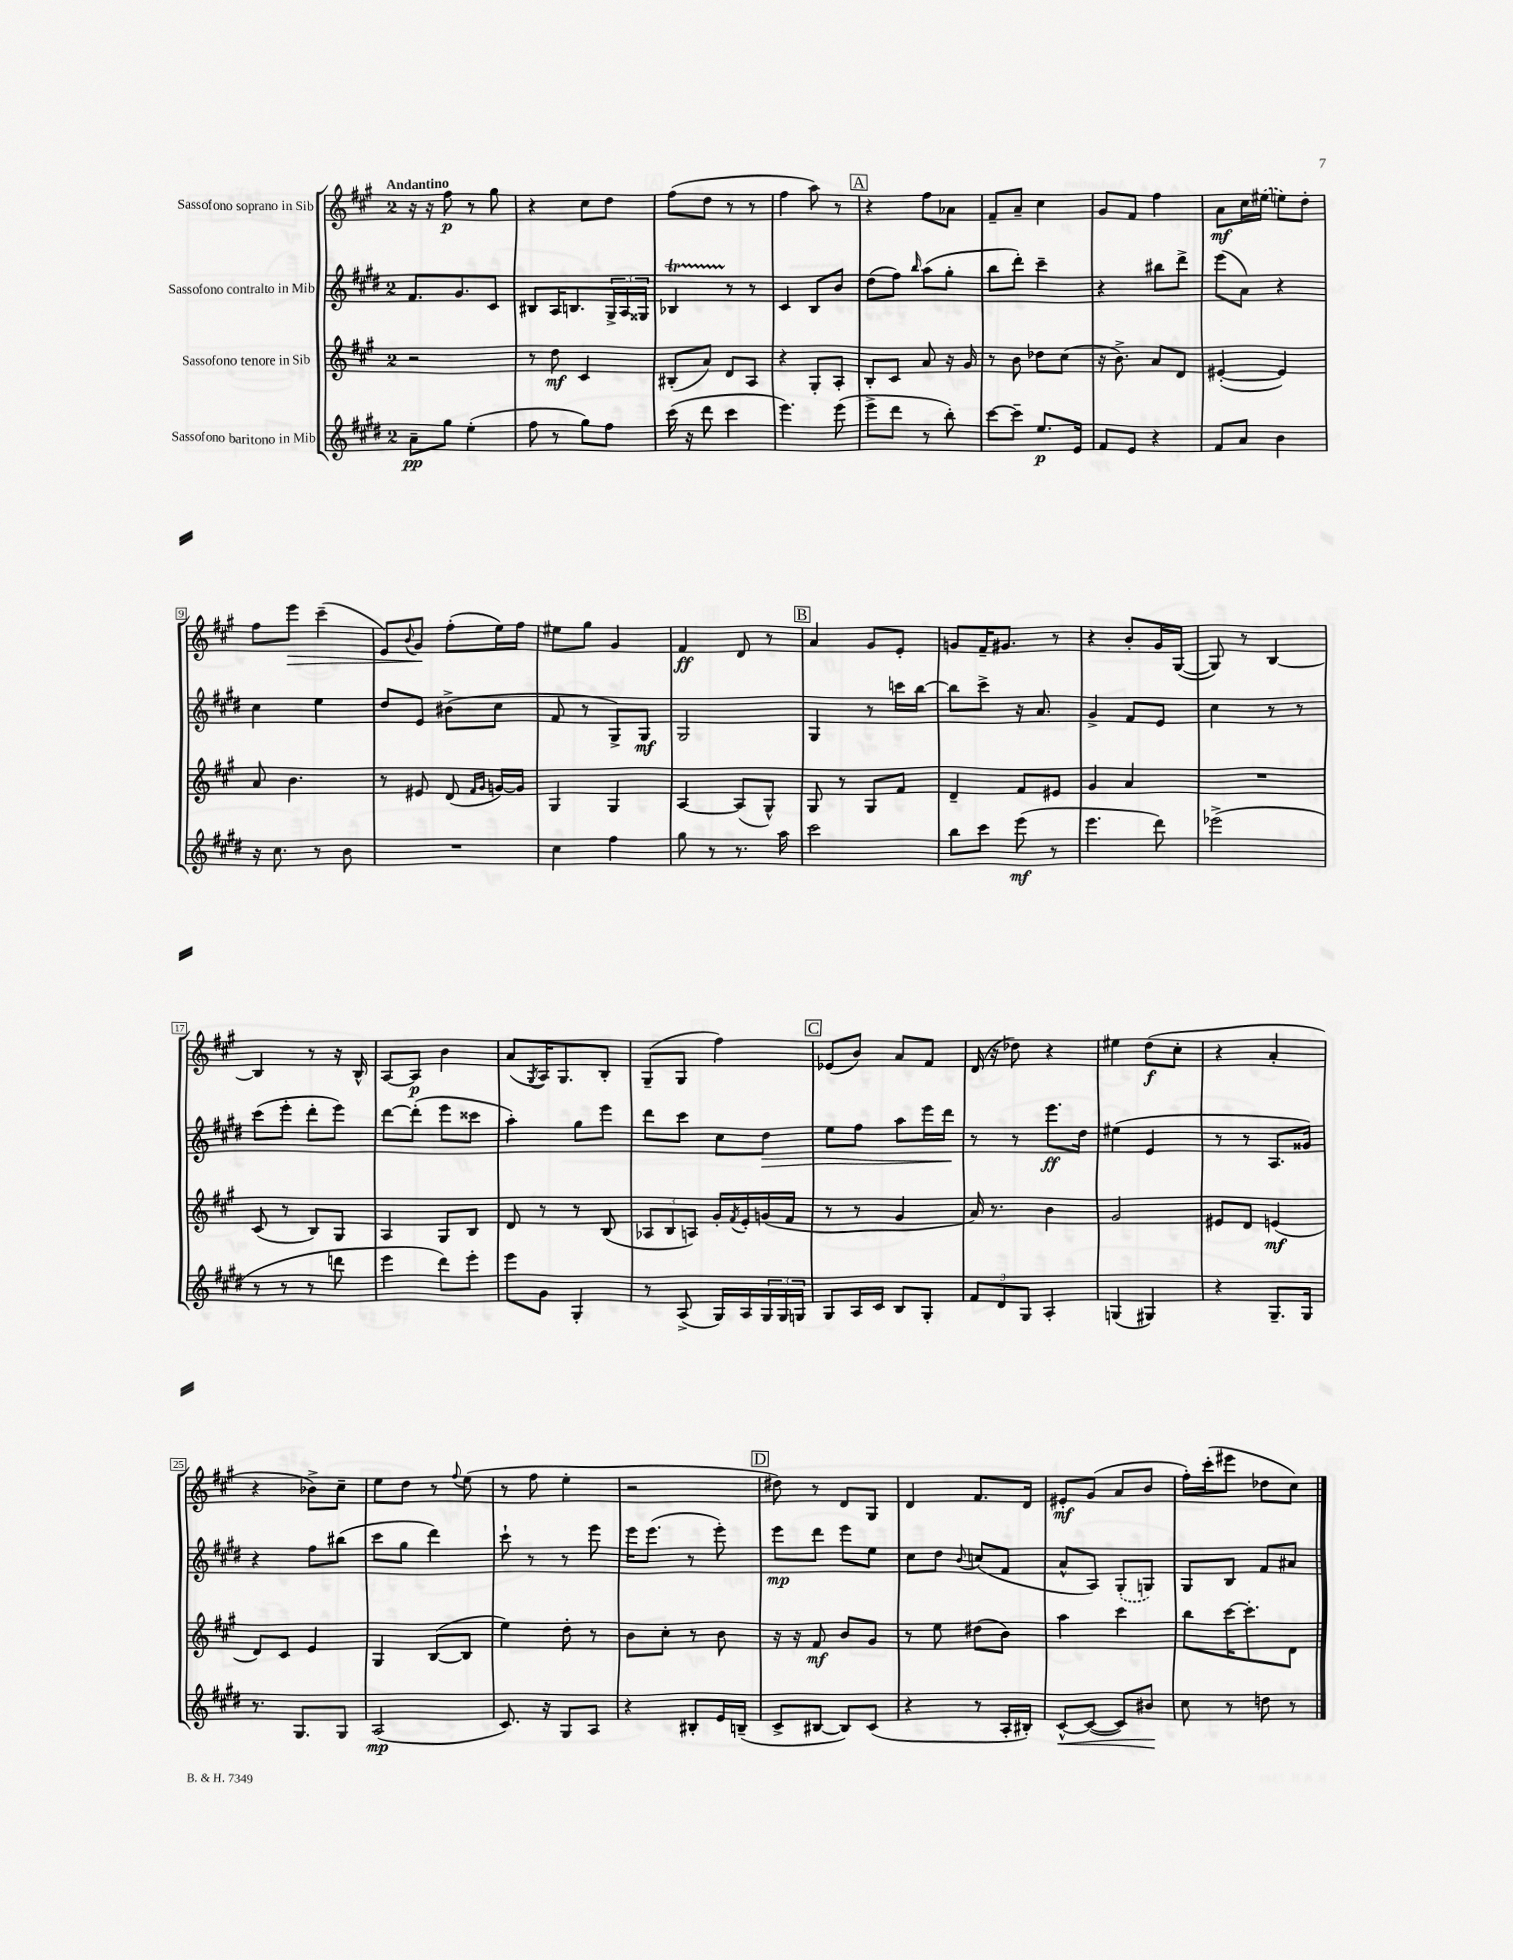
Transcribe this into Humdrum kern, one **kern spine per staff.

**kern	**dynam	**kern	**dynam	**kern	**dynam	**kern	**dynam
*part4	*part4	*part3	*part3	*part2	*part2	*part1	*part1
*staff4	*staff4	*staff3	*staff3	*staff2	*staff2	*staff1	*staff1
*I"Sassofono baritono in Mib	*	*I"Sassofono tenore in Sib	*	*I"Sassofono contralto in Mib	*	*I"Sassofono soprano in Sib	*
*clefG2	*	*clefG2	*	*clefG2	*	*clefG2	*
*k[f#c#g#d#]	*	*k[f#c#g#]	*	*k[f#c#g#d#]	*	*k[f#c#g#]	*
*M2/4	*	*M2/4	*	*M2/4	*	*M2/4	*
=1	=1	=1	=1	=1	=1	=1	=1
!	!	!	!	!	!	!LO:TX:a:B:t=Andantino	!
8a~\L	pp	2r	.	8.f#/L	.	16r	.
.	.	.	.	.	.	16r	.
8gg#\J	.	.	.	.	.	8ff#\	p
.	.	.	.	8.g#/	.	.	.
(4ee'\	.	.	.	.	.	8r	.
.	.	.	.	8c#/J	.	8gg#\	.
=2	=2	=2	=2	=2	=2	=2	=2
8ff#\	.	8r	.	8B#X/L	.	4r	.
8r	.	8dd\	mf	16A/K	.	.	.
.	.	.	.	8.Bn/	.	.	.
8gg#\L)	.	4c#/	.	.	.	8cc#\L	.
8ff#\J	.	.	.	24G#^/L	.	8dd\J	.
.	.	.	.	24A/	.	.	.
.	.	.	.	24G##X/JJ	.	.	.
=3	=3	=3	=3	=3	=3	=3	=3
(16ccc#\	.	(8B#X'/L	.	4B-XT/	.	(8ff#\L	.
16r	.	.	.	.	.	.	.
8ddd#\	.	8a/J)	.	.	.	8dd\J	.
4ccc#\	.	8d/L	.	8r	.	8r	.
.	.	8A/J	.	8r	.	8r	.
=4	=4	=4	=4	=4	=4	=4	=4
4.eee\)	.	4r	.	4c#/	.	4ff#\	.
.	.	8G#'/L	.	8B/L	.	8aa\)	.
(8eee\	.	8A'/J	.	8b/J	.	8r	.
!!LO:REH:place=s1:t=A
=5	=5	=5	=5	=5	=5	=5	=5
8eee^\L	.	8B'/L	.	(8dd#\L	.	4r	.
8ddd#\J	.	8c#/J	.	8ff#\J)	.	.	.
.	.	.	.	16qqbb/	.	.	.
8r	.	8a/	.	(8aa\L	.	8ff#\L	.
8bb'\)	.	16r	.	8gg#'\J	.	8a-X\J	.
.	.	16g#/	.	.	.	.	.
=6	=6	=6	=6	=6	=6	=6	=6
[8ccc#\L	.	8r	.	8bb\L	.	8f#~/L	.
8ccc#~\J]	.	8b\	.	8ddd#'\J)	.	8a~/J	.
8.ee/L	p	8dd-X\L	.	4ccc#~\	.	4cc#\	.
.	.	(8cc#\J	.	.	.	.	.
16e/Jk	.	.	.	.	.	.	.
=7	=7	=7	=7	=7	=7	=7	=7
8f#/L	.	16r	.	4r	.	8g#/L	.
.	.	8.b^\)	.	.	.	.	.
8e/J	.	.	.	.	.	8f#/J	.
4r	.	8a/L	.	8bb#X\L	.	4ff#\	.
.	.	8d/J	.	8ddd#^\J	.	.	.
=8	=8	=8	=8	=8	=8	=8	=8
8f#/L	.	([4e#X'/	.	(8eee\L	.	8a\L	mf
8a/J	.	.	.	8a\J)	.	16cc#\L	.
.	.	.	.	.	.	(16ee#X\JJ	.
4b\	.	4e#/])	.	4r	.	8een\L)	.
.	.	.	.	.	.	8dd'\J	.
!!LO:LB:g=z
=9	=9	=9	=9	=9	=9	=9	=9
16r	.	8a/	.	4cc#\	.	8ff#\L	.
8.cc#\	.	.	.	.	.	.	.
!	!	!	!	!	!	!	!LO:HP:b
.	.	4.b\	.	.	.	8eee\J	>
8r	.	.	.	4ee\	.	(4ccc#~\	.
8b\	.	.	.	.	.	.	.
=10	=10	=10	=10	=10	=10	=10	=10
2r	.	8r	.	8dd#/L	.	8e/L)	.
.	.	.	.	.	.	8qqb/	.
.	.	8e#X/	.	8e/J	.	8g#/J	.
.	.	(8d/	.	(8b#X^\L	.	(8ff#'\L	]
.	.	16qqf#/LL	.	.	.	.	.
.	.	16qqg#/JJ	.	.	.	.	.
.	.	[16gn/LL)	.	8cc#\J	.	16ee\L)	.
.	.	16g/JJ]	.	.	.	16ff#\JJ	.
=11	=11	=11	=11	=11	=11	=11	=11
4cc#\	.	4G#/	.	8f#/	.	8ee#X\L	.
.	.	.	.	8r	.	8gg#\J	.
4ff#\	.	4G#/	.	8G#^/L)	.	4g#/	.
.	.	.	.	8G#/J	mf	.	.
=12	=12	=12	=12	=12	=12	=12	=12
8gg#\	.	[4A/	.	2G#/	.	4f#/	ff
8r	.	.	.	.	.	.	.
8.r	.	(8A/L]	.	.	.	8d/	.
.	.	8G#^^/J)	.	.	.	8r	.
16aa\	.	.	.	.	.	.	.
!!LO:REH:place=s1:t=B
=13	=13	=13	=13	=13	=13	=13	=13
2ccc#\	.	8G#/	.	4G#/	.	4a/	.
.	.	8r	.	.	.	.	.
.	.	8G#/L	.	8r	.	8g#/L	.
.	.	8f#/J	.	16cccn\LL	.	8e'/J	.
.	.	.	.	[16bb\JJ	.	.	.
=14	=14	=14	=14	=14	=14	=14	=14
8bb\L	.	4d~/	.	8bb\L]	.	8gn/L	.
8ccc#\J	.	.	.	8ccc#^\J	.	16f#~/K	.
.	.	.	.	.	.	8.g#X/J	.
(8eee\	mf	8f#/L	.	16r	.	.	.
.	.	.	.	8.a/	.	.	.
8r	.	8e#X/J	.	.	.	8r	.
=15	=15	=15	=15	=15	=15	=15	=15
4.eee\	.	4g#/	.	4g#^/	.	4r	.
.	.	4a/	.	8f#/L	.	8b'/L	.
8ddd#\)	.	.	.	8e/J	.	16g#/L	.
.	.	.	.	.	.	([16G#/JJ	.
=16	=16	=16	=16	=16	=16	=16	=16
(2eee-X^\	.	2r	.	4cc#\	.	8G#/])	.
.	.	.	.	.	.	8r	.
.	.	.	.	8r	.	[4B/	.
.	.	.	.	8r	.	.	.
!!LO:LB:g=z
=17	=17	=17	=17	=17	=17	=17	=17
8r	.	(8c#/	.	(8ccc#\L	.	4B/]	.
8r	.	8r	.	8eee'\J	.	.	.
8r	.	8B/L)	.	8ddd#'\L	.	8r	.
8dddn\	.	8G#/J	.	8eee\J)	.	16r	.
.	.	.	.	.	.	16B^^/	.
=18	=18	=18	=18	=18	=18	=18	=18
4eee\	.	4A/	.	[8ddd#\L	.	[8A/L	.
.	.	.	.	(8ddd#'\J]	.	8A/J]	p
8ddd#\L)	.	8G#/L	.	8eee\L	.	4b\	.
8eee'\J	.	8B/J	.	8ccc##X\J	.	.	.
=19	=19	=19	=19	=19	=19	=19	=19
8eee\L	.	8d/	.	4aa'\)	.	(8a/L	.
.	.	.	.	.	.	8qG#/	.
8g#\J	.	8r	.	.	.	16A/K)	.
.	.	.	.	.	.	8.G#/	.
4G#'/	.	8r	.	8gg#\L	.	.	.
.	.	(8B/	.	8eee\J	.	8B'/J	.
=20	=20	=20	=20	=20	=20	=20	=20
8r	.	12A-X/L	.	8ddd#\L	.	(8G#~/L	.
.	.	12B/	.	.	.	.	.
(8A^/	.	.	.	8ccc#\J	.	8G#/J	.
.	.	12An/J)	.	.	.	.	.
16G#/LL)	.	16g#'/LL	.	8cc#\L	.	4ff#\)	.
.	.	8qf#/	.	.	.	.	.
16A/	.	16e'/	.	.	.	.	.
!	!	!	!	!	!LO:HP:b	!	!
24G#/	.	(16gn/	.	8dd#\J	>	.	.
24G#/	.	.	.	.	.	.	.
.	.	16f#/JJ	.	.	.	.	.
24Gn/JJ	.	.	.	.	.	.	.
!!LO:REH:place=s1:t=C
=21	=21	=21	=21	=21	=21	=21	=21
8G#/L	.	8r	.	8ee\L	.	(8e-X/L	.
16A/L	.	8r	.	8ff#\J	.	8b/J)	.
16c#/JJ	.	.	.	.	.	.	.
8B/L	.	4g#/	.	8aa\L	.	8a/L	.
8G#'/J	.	.	.	16eee\L	.	8f#/J	.
.	.	.	.	16ddd#\JJ	.	.	.
.	.	.	.	.	]	.	.
=22	=22	=22	=22	=22	=22	=22	=22
12f#/L	.	16a/)	.	8r	.	(16d/	.
.	.	8.r	.	.	.	16r	.
12d#/	.	.	.	.	.	.	.
.	.	.	.	8r	.	8dd-X\)	.
12G#/J	.	.	.	.	.	.	.
4A'/	.	4b\	.	8.eee\L	ff	4r	.
.	.	.	.	16dd#\Jk	.	.	.
=23	=23	=23	=23	=23	=23	=23	=23
(4Gn/	.	2g#/	.	(4ee#X\	.	4ee#X\	.
4G#X/)	.	.	.	4e/	.	(8dd\L	f
.	.	.	.	.	.	8cc#'\J	.
=24	=24	=24	=24	=24	=24	=24	=24
4r	.	8e#X/L	.	8r	.	4r	.
.	.	8d/J	.	8r	.	.	.
8.G#~/L	.	(4en/	mf	8.A/L	.	4a'/	.
16G#/Jk	.	.	.	16g##X/Jk)	.	.	.
!!LO:LB:g=z
=25	=25	=25	=25	=25	=25	=25	=25
8.r	.	8d/L)	.	4r	.	4r	.
.	.	8c#/J	.	.	.	.	.
8.G#/L	.	.	.	.	.	.	.
.	.	4e/	.	8ff#\L	.	8b-X^\L)	.
8G#/J	.	.	.	(8bb#X\J	.	8cc#~\J	.
=26	=26	=26	=26	=26	=26	=26	=26
(2A/	mp	4G#/	.	8ccc#\L	.	8ee\L	.
.	.	.	.	8gg#\J	.	8dd\J	.
.	.	([8B/L	.	4ddd#\)	.	8r	.
.	.	.	.	.	.	8qqff#/	.
.	.	8B/J]	.	.	.	(8ee\	.
=27	=27	=27	=27	=27	=27	=27	=27
8.c#/)	.	4ee\)	.	8ccc#`\	.	8r	.
.	.	.	.	8r	.	8ff#\	.
16r	.	.	.	.	.	.	.
8G#/L	.	8dd'\	.	8r	.	4ee'\	.
8A/J	.	8r	.	8eee\	.	.	.
=28	=28	=28	=28	=28	=28	=28	=28
4r	.	8b\L	.	16eee\KL	.	2r	.
.	.	.	.	(8.eee\J	.	.	.
.	.	8cc#'\J	.	.	.	.	.
8B#X'/L	.	8r	.	8r	.	.	.
16e/L	.	8b\	.	8eee'\)	.	.	.
(16Bn~/JJ	.	.	.	.	.	.	.
!!LO:REH:place=s1:t=D
=29	=29	=29	=29	=29	=29	=29	=29
8c#^/L	.	16r	.	8eee\L	mp	8dd#X\)	.
.	.	16r	.	.	.	.	.
[8B#X/J	.	8f#/	mf	8ddd#\J	.	8r	.
8B#/L])	.	8b/L	.	8eee\L	.	8d/L	.
(8c#/J	.	8g#/J	.	8ee\J	.	8G#/J	.
=30	=30	=30	=30	=30	=30	=30	=30
4r	.	8r	.	8cc#\L	.	4d/	.
.	.	8ee\	.	8dd#\J	.	.	.
.	.	.	.	8qqb/	.	.	.
8r	.	(8dd#X\L	.	(8ccn/L	.	8.f#/L	.
16A'/LL	.	8b\J)	.	8f#/J	.	.	.
16B#X'/JJ)	.	.	.	.	.	16d/Jk	.
=31	=31	=31	=31	=31	=31	=31	=31
!	!LO:HP:b	!	!	!	!	!	!
[8c#^^/L	<	4aa\	.	8a^^/L	.	8e#X'/L	mf
(8c#/J_	.	.	.	8A/J)	.	(8g#/J	.
8c#/L])	.	4ccc#\	.	(8G#'/L	.	8a/L	.
8b#X/J	.	.	.	8Gn/J)	.	8b/J	.
.	[	.	.	.	.	.	.
=32	=32	=32	=32	=32	=32	=32	=32
8cc#\	.	8bb\L	.	8G#/L	.	16ff#'\LL)	.
.	.	.	.	.	.	(16ccc#'\J	.
8r	.	[16ccc#\K	.	8B/J	.	8eee#X\J	.
.	.	8.ccc#'\]	.	.	.	.	.
8ddn\	.	.	.	8f#/L	.	8dd-X\L	.
8r	.	8d\J	.	8a#X/J	.	8cc#\J)	.
==	==	==	==	==	==	==	==
*-	*-	*-	*-	*-	*-	*-	*-
